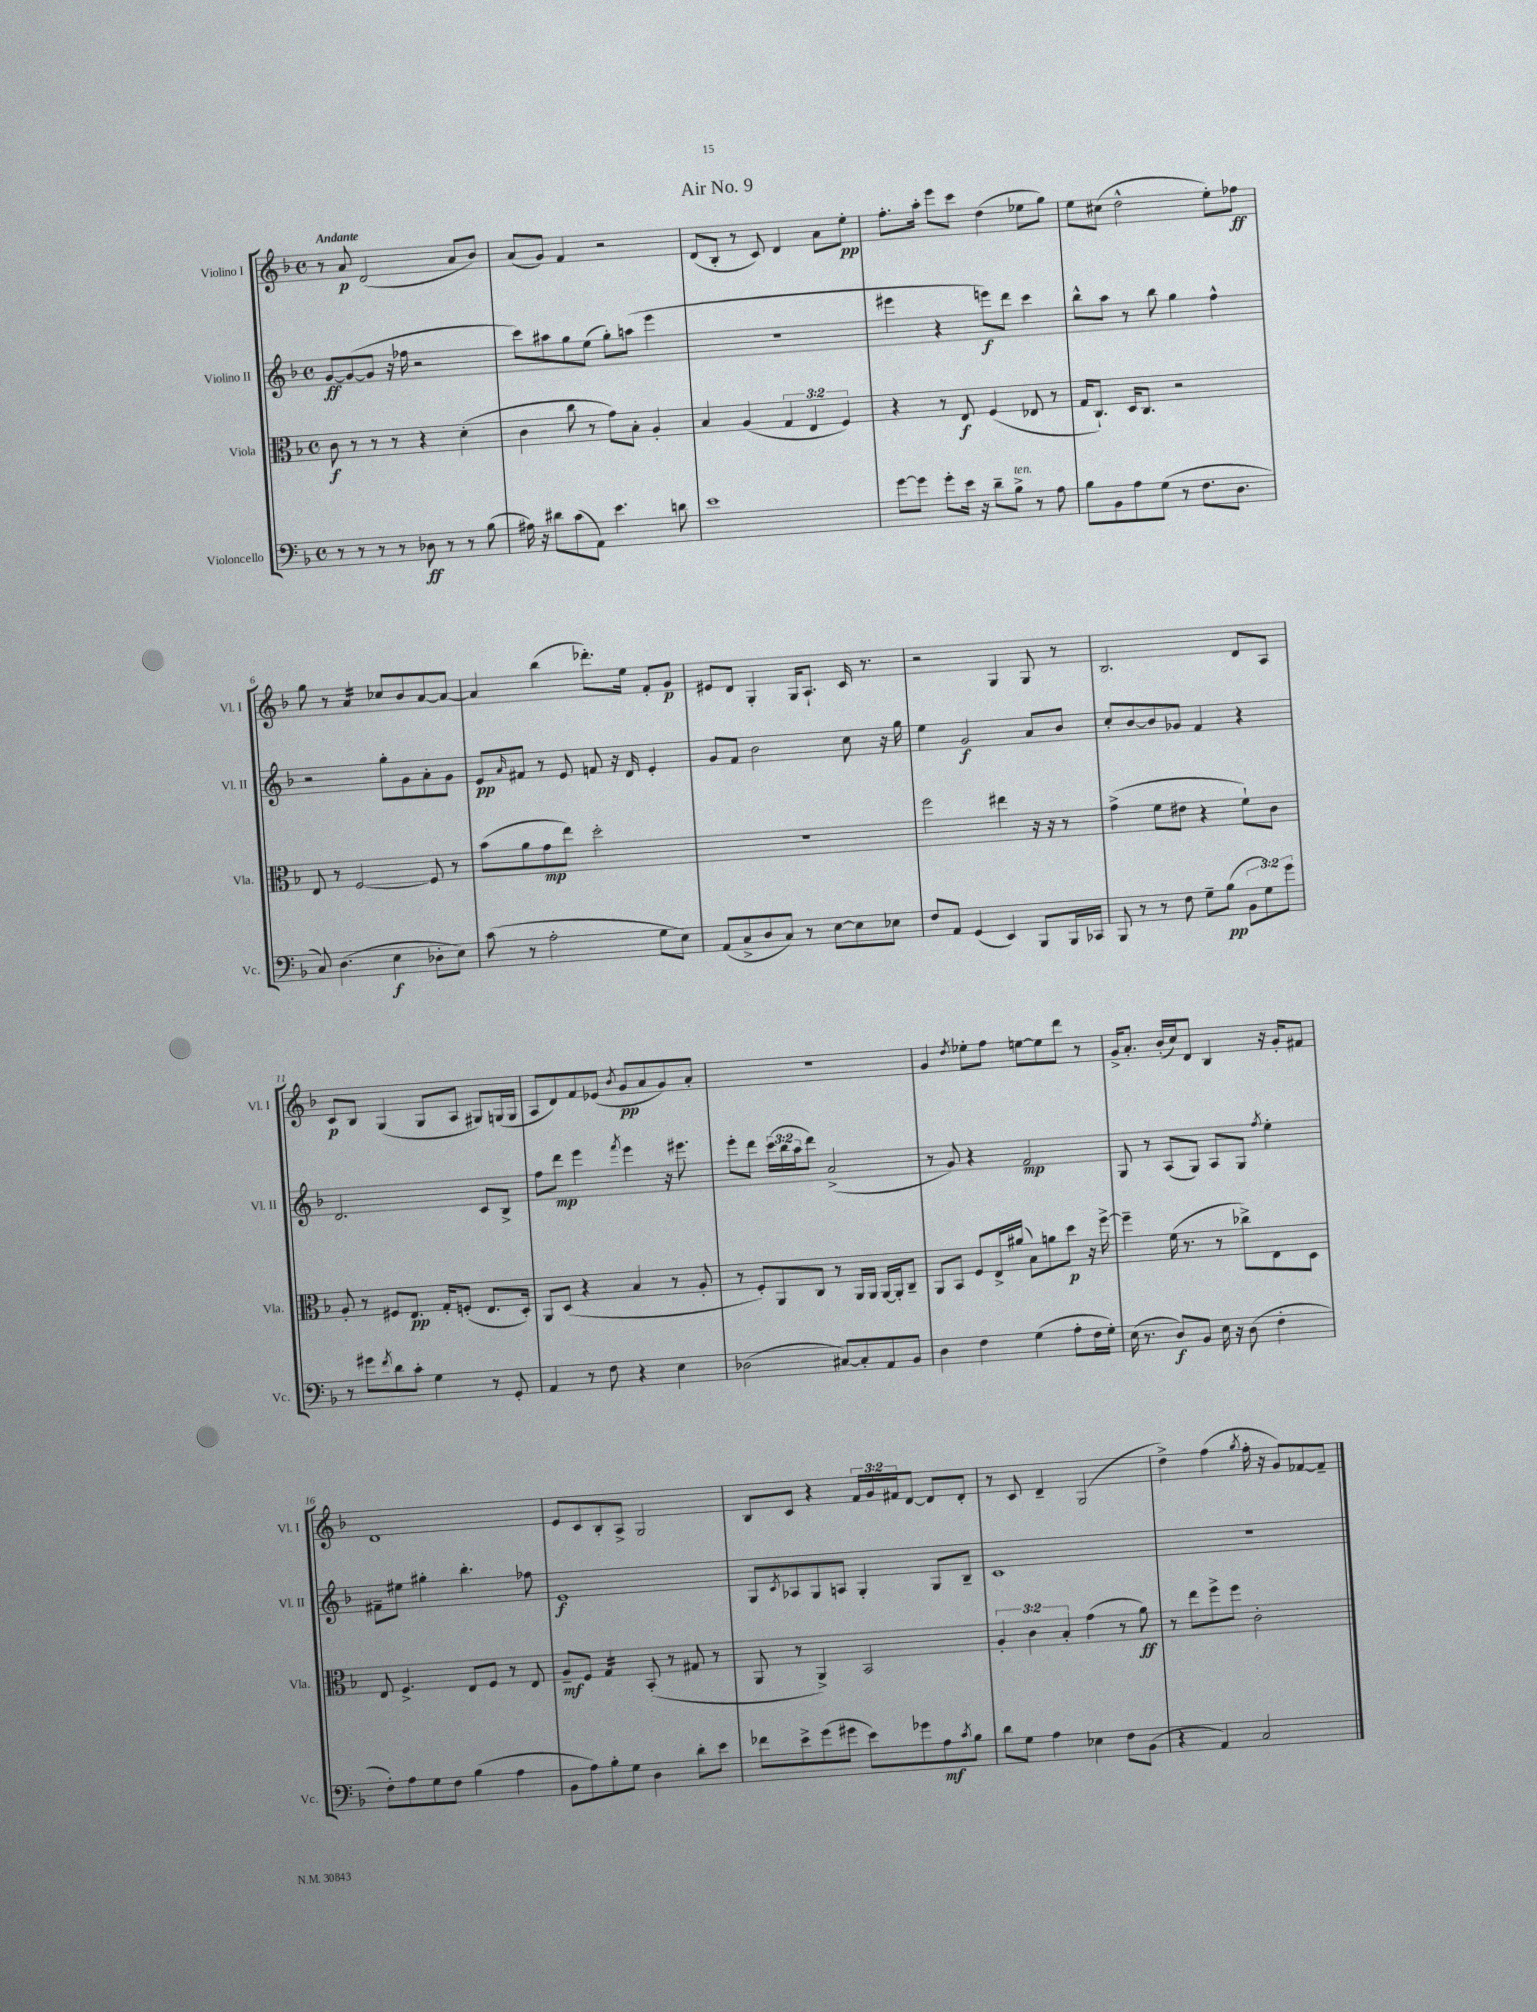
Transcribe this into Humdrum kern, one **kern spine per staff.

**kern	**dynam	**kern	**dynam	**kern	**dynam	**kern	**dynam
*part4	*part4	*part3	*part3	*part2	*part2	*part1	*part1
*staff4	*staff4	*staff3	*staff3	*staff2	*staff2	*staff1	*staff1
*I"Violoncello	*	*I"Viola	*	*I"Violino II	*	*I"Violino I	*
*I'Vc.	*	*I'Vla.	*	*I'Vl. II	*	*I'Vl. I	*
*clefF4	*	*clefC3	*	*clefG2	*	*clefG2	*
*k[b-]	*	*k[b-]	*	*k[b-]	*	*k[b-]	*
*M4/4	*	*M4/4	*	*M4/4	*	*M4/4	*
*met(c)	*	*met(c)	*	*met(c)	*	*met(c)	*
=1	=1	=1	=1	=1	=1	=1	=1
!	!	!	!	!	!	!LO:TX:a:B:t=Andante	!
8r	.	8c\	f	[8g/L	ff	8r	.
8r	.	8r	.	(8g/_	.	8a/	p
8r	.	8r	.	8g/J]	.	(2d/	.
8r	.	8r	.	16r	.	.	.
.	.	.	.	16ff-X\	.	.	.
8D-X\	ff	4r	.	2r	.	.	.
8r	.	.	.	.	.	.	.
8r	.	(4d'\	.	.	.	8a/L	.
(8B-\	.	.	.	.	.	8b-/J)	.
=2	=2	=2	=2	=2	=2	=2	=2
16A#X\)	.	4c\	.	8ccc\L)	.	(8a/L	.
16r	.	.	.	.	.	.	.
8d#X\L	.	.	.	8aa#X\	.	8g/J)	.
(8c\	.	8cc\	.	8gg\	.	4f/	.
8AA\J)	.	8r	.	(8ee\J	.	.	.
4.e\	.	8g\L)	.	8gg'\L)	.	2r	.
.	.	8B-'\J	.	(8aan\J	.	.	.
.	.	4A'/	.	4eee\	.	.	.
8dn\	.	.	.	.	.	.	.
=3	=3	=3	=3	=3	=3	=3	=3
1e	.	4B-/	.	1r	.	(8d/L	.
.	.	.	.	.	.	8B-'/J	.
.	.	(4A/	.	.	.	8r	.
.	.	.	.	.	.	8c/)	.
.	.	6G/	.	.	.	4d/	.
.	.	6E/	.	.	.	.	.
.	.	.	.	.	.	8a\L	.
.	.	6F/)	.	.	.	.	.
.	.	.	.	.	.	8ee'\J	pp
=4	=4	=4	=4	=4	=4	=4	=4
[8g\L	.	4r	.	4eee#X\	.	8.ff'\L	.
8g\J]	.	.	.	.	.	.	.
.	.	.	.	.	.	16aa'\Jk	.
8g'\L	.	8r	.	4r	.	8eee\L	.
16e\Jk	.	8E/	f	.	.	8ccc\J	.
16r	.	.	.	.	.	.	.
8d~\L	.	(4F/	.	8eeen\L)	f	(4dd\	.
!LO:TX:a:i:t=ten.	!	!	!	!	!	!	!
8B-^\J	.	.	.	8ddd\J	.	.	.
8r	.	8E-X/	.	4ccc\	.	8ee-X\L	.
8A\	.	8r	.	.	.	8gg\J)	.
=5	=5	=5	=5	=5	=5	=5	=5
8B-\L	.	16G/KL	.	8bb-^^\L	.	8ee\L	.
.	.	8.C`/J)	.	.	.	.	.
8BB-\	.	.	.	8aa\J	.	(8cc#X\J	.
8A\	.	16D/KL	.	8r	.	2dd^^\	.
.	.	8.C/J	.	.	.	.	.
(8G\J	.	.	.	8bb-\	.	.	.
8r	.	2r	.	4gg\	.	.	.
8.F\L	.	.	.	.	.	.	.
.	.	.	.	4ff^^\	.	8ee'\L)	.
8.D\J	.	.	.	.	.	.	.
.	.	.	.	.	.	8ff-X\J	ff
!!LO:LB:g=z
=6	=6	=6	=6	=6	=6	=6	=6
8C/)	.	8E/	.	2r	.	8gg\	.
(4.D\	.	8r	.	.	.	8r	.
*	*	*	*	*	*	*tremolo	*
.	.	[2F/	.	.	.	16a/LL	.
.	.	.	.	.	.	16a/	.
.	.	.	.	.	.	16a/	.
.	.	.	.	.	.	16a/JJ	.
*	*	*	*	*	*	*Xtremolo	*
4E\	f	.	.	8gg'\L	.	8cc-X/L	.
.	.	.	.	8g\	.	8b-/	.
8D-X'\L	.	8F/]	.	8a'\	.	[8a/	.
8E\J)	.	8r	.	8g\J	.	8a/J_	.
=7	=7	=7	=7	=7	=7	=7	=7
(8c\	.	(8b-\L	.	8e/L	pp	4a/]	.
.	.	.	.	16qqa/	.	.	.
8r	.	8a\	.	8f#X/J	.	.	.
2A'\	.	8g\	mp	8r	.	(4bb-\	.
.	.	8ee\J)	.	8e/	.	.	.
.	.	2dd'\	.	8fn/	.	8.ddd-X'\L)	.
.	.	.	.	16r	.	.	.
.	.	.	.	16d/	.	16ee\Jk	.
8G\L	.	.	.	4e'/	.	8f'/L	.
8E\J)	.	.	.	.	.	8g/J	p
=8	=8	=8	=8	=8	=8	=8	=8
(8AA/L	.	1r	.	8g/L	.	8e#X/L	.
8C^/	.	.	.	8f/J	.	8d/J	.
8D/	.	.	.	2b-\	.	4G'/	.
8C/J)	.	.	.	.	.	.	.
8r	.	.	.	.	.	16G/KL	.
.	.	.	.	.	.	8.A`/J	.
[8E\L	.	.	.	.	.	.	.
8E\]	.	.	.	8cc\	.	16c/	.
.	.	.	.	.	.	8.r	.
8E-X\J	.	.	.	16r	.	.	.
.	.	.	.	16gg\	.	.	.
=9	=9	=9	=9	=9	=9	=9	=9
8F/L	.	2ff\	.	4ee\	.	2r	.
8AA/J	.	.	.	.	.	.	.
(4GG/	.	.	.	2g/	f	.	.
4EE/)	.	4ee#X\	.	.	.	4G/	.
8BBB-/L	.	16r	.	8a/L	.	8G/	.
.	.	16r	.	.	.	.	.
16BBB-/L	.	8r	.	8b-/J	.	8r	.
16CC-X/JJ	.	.	.	.	.	.	.
=10	=10	=10	=10	=10	=10	=10	=10
8BBB-/	.	(4g^\	.	8cc'/L	.	2.B-/	.
8r	.	.	.	[8b-/	.	.	.
8r	.	8f\L	.	8b-/]	.	.	.
8F\	.	8e#X\J	.	8g-X/J	.	.	.
8G~\L	.	4r	.	4f/	.	.	.
(8B-\J	pp	.	.	.	.	.	.
12BB-\L	.	8f`\L)	.	4r	.	8d/L	.
12G\)	.	.	.	.	.	.	.
.	.	8c\J	.	.	.	8A/J	.
12g\J	.	.	.	.	.	.	.
!!LO:LB:g=z
=11	=11	=11	=11	=11	=11	=11	=11
8r	.	8A'/	.	2.d/	.	8c/L	p
8g#X\L	.	8r	.	.	.	8B-/J	.
8qf/	.	.	.	.	.	.	.
8d\	.	8F#X/L	.	.	.	(4G/	.
8c'\J	.	8.E/J	pp	.	.	.	.
4G\	.	.	.	.	.	8G/L	.
.	.	16G'/KL	.	.	.	.	.
.	.	(8Fn'/J	.	.	.	8A/J	.
8r	.	8.E/L	.	8c/L	.	8G#X/L)	.
8GG'/	.	.	.	8B-^/J	.	(16Gn/L	.
.	.	16D'/Jk)	.	.	.	16G/JJ	.
=12	=12	=12	=12	=12	=12	=12	=12
4AA/	.	8AA/L	.	8ff\L	.	8A/L	.
.	.	(8D/J	.	8ddd\J	mp	8d/)	.
8r	.	4r	.	4eee\	.	8f/	.
8F\	.	.	.	.	.	(8e-X/J	.
.	.	.	.	8qfff/	.	8qb-/	.
4r	.	4B-/	.	4eee\	.	8g/L	pp
.	.	.	.	.	.	8a/	.
4E\	.	8r	.	16r	.	8g/)	.
.	.	.	.	8.eee#X\	.	.	.
.	.	8A'/	.	.	.	8a'/J	.
=13	=13	=13	=13	=13	=13	=13	=13
(2D-X\	.	8r	.	8eee'\L	.	1r	.
.	.	8F'/L)	.	8ddd\J	.	.	.
.	.	8AA/	.	(24ccc\LL	.	.	.
.	.	.	.	24bb-\	.	.	.
.	.	.	.	24aa\J	.	.	.
.	.	8C/J	.	8ddd\J)	.	.	.
[8C#X/L)	.	8r	.	(2a^/	.	.	.
8C#'/]	.	16AA/LL	.	.	.	.	.
.	.	16AA/JJ	.	.	.	.	.
8AA/	.	[16AA/LL	.	.	.	.	.
.	.	16AA'/J]	.	.	.	.	.
8BB-/J	.	8C~/J	.	.	.	.	.
=14	=14	=14	=14	=14	=14	=14	=14
4D\	.	8AA/L	.	8r	.	4g/	.
.	.	8BB-/J	.	8g/)	.	.	.
.	.	.	.	.	.	8qdd/	.
4F\	.	8F/L	.	4r	.	8ee-X'\L	.
.	.	16E^/L	.	.	.	8ff\J	.
.	.	(16a#X/JJ	.	.	.	.	.
(4G\	.	8B-\L)	.	2f/	mp	[8een\L	.
.	.	8an\	.	.	.	8ee\]	.
8A'\L	.	8dd\J	p	.	.	8ddd\J	.
16F\L	.	16r	.	.	.	8r	.
16G'\JJ)	.	[16ff^\	.	.	.	.	.
=15	=15	=15	=15	=15	=15	=15	=15
(16E\	.	4ff~\]	.	8G/	.	16g^/KL	.
8.r	.	.	.	.	.	8.a'/J	.
.	.	.	.	8r	.	.	.
8D/L)	f	(16f\	.	(8A/L	.	(16b-'/LL	.
.	.	8.r	.	.	.	16cc/J)	.
8BB-/J	.	.	.	8G/J)	.	8d/J	.
16E\	.	8r	.	8A/L	.	4B-/	.
16r	.	.	.	.	.	.	.
(8D\	.	8cc-X^\L)	.	8G/J	.	.	.
.	.	.	.	8qff/	.	.	.
4F'\	.	8E\	.	4ee'\	.	16r	.
.	.	.	.	.	.	16g'/KL	.
.	.	8D\J	.	.	.	8f#X/J	.
!!LO:LB:g=z
=16	=16	=16	=16	=16	=16	=16	=16
8F'\L)	.	8E/	.	8f#X~\L	.	1d	.
8A\	.	4.F^/	.	8ee#X\J	.	.	.
8G\	.	.	.	4gg#X'\	.	.	.
8F\J	.	.	.	.	.	.	.
(4B-\	.	8E/L	.	4.bb-'\	.	.	.
.	.	8F/J	.	.	.	.	.
4A\	.	8r	.	.	.	.	.
.	.	8E/	.	8ff-X\	.	.	.
=17	=17	=17	=17	=17	=17	=17	=17
8BB-\L	.	8A~/L	mf	1e	f	8e/L	.
8A\)	.	8F/J	.	.	.	8c/	.
*	*	*tremolo	*	*	*	*	*
8B-'\	.	16G/LL	.	.	.	8B-'/	.
.	.	16G/	.	.	.	.	.
8G\J	.	16G/	.	.	.	8A^/J	.
.	.	16G/JJ	.	.	.	.	.
*	*	*Xtremolo	*	*	*	*	*
4D\	.	(8BB-'/	.	.	.	2G/	.
.	.	8r	.	.	.	.	.
8d'\L	.	8G#X/	.	.	.	.	.
8e\J	.	8r	.	.	.	.	.
=18	=18	=18	=18	=18	=18	=18	=18
8f-X\L	.	8AA/	.	8G/L	.	8B-/L	.
.	.	.	.	8qc/	.	.	.
8e^\	.	8r	.	8A-X/	.	8c/J	.
(8g\	.	4AA^/)	.	8G/	.	4r	.
8g#X\J	.	.	.	8An/J	.	.	.
8e\L)	.	2BB-/	.	4G'/	.	24f/LL	.
.	.	.	.	.	.	24g/	.
.	.	.	.	.	.	24f#X/J	.
8g-X\	.	.	.	.	.	[8d/J	.
8A\	mf	.	.	8G/L	.	8d/L]	.
8qc/	.	.	.	.	.	.	.
8B-\J	.	.	.	8B-~/J	.	8d'/J	.
=19	=19	=19	=19	=19	=19	=19	=19
8d\L	.	6A'/	.	1c	.	8r	.
8G\J	.	.	.	.	.	8c/	.
.	.	6c\	.	.	.	.	.
4A\	.	.	.	.	.	4d~/	.
.	.	6B-'/	.	.	.	.	.
4E-X\	.	(4g\	.	.	.	(2G/	.
8F\L	.	8r	.	.	.	.	.
(8BB-\J	.	8a\)	ff	.	.	.	.
=20	=20	=20	=20	=20	=20	=20	=20
4r	.	8r	.	1r	.	4dd^\)	.
.	.	8ee\L	.	.	.	.	.
4AA/)	.	8ff^\	.	.	.	(4ff\	.
.	.	8ff\J	.	.	.	.	.
.	.	.	.	.	.	8qgg/	.
2C/	.	2c'\	.	.	.	16ff'\	.
.	.	.	.	.	.	16r	.
.	.	.	.	.	.	8g/L)	.
.	.	.	.	.	.	[8f-X/	.
.	.	.	.	.	.	8f-~/J]	.
==	==	==	==	==	==	==	==
*-	*-	*-	*-	*-	*-	*-	*-
